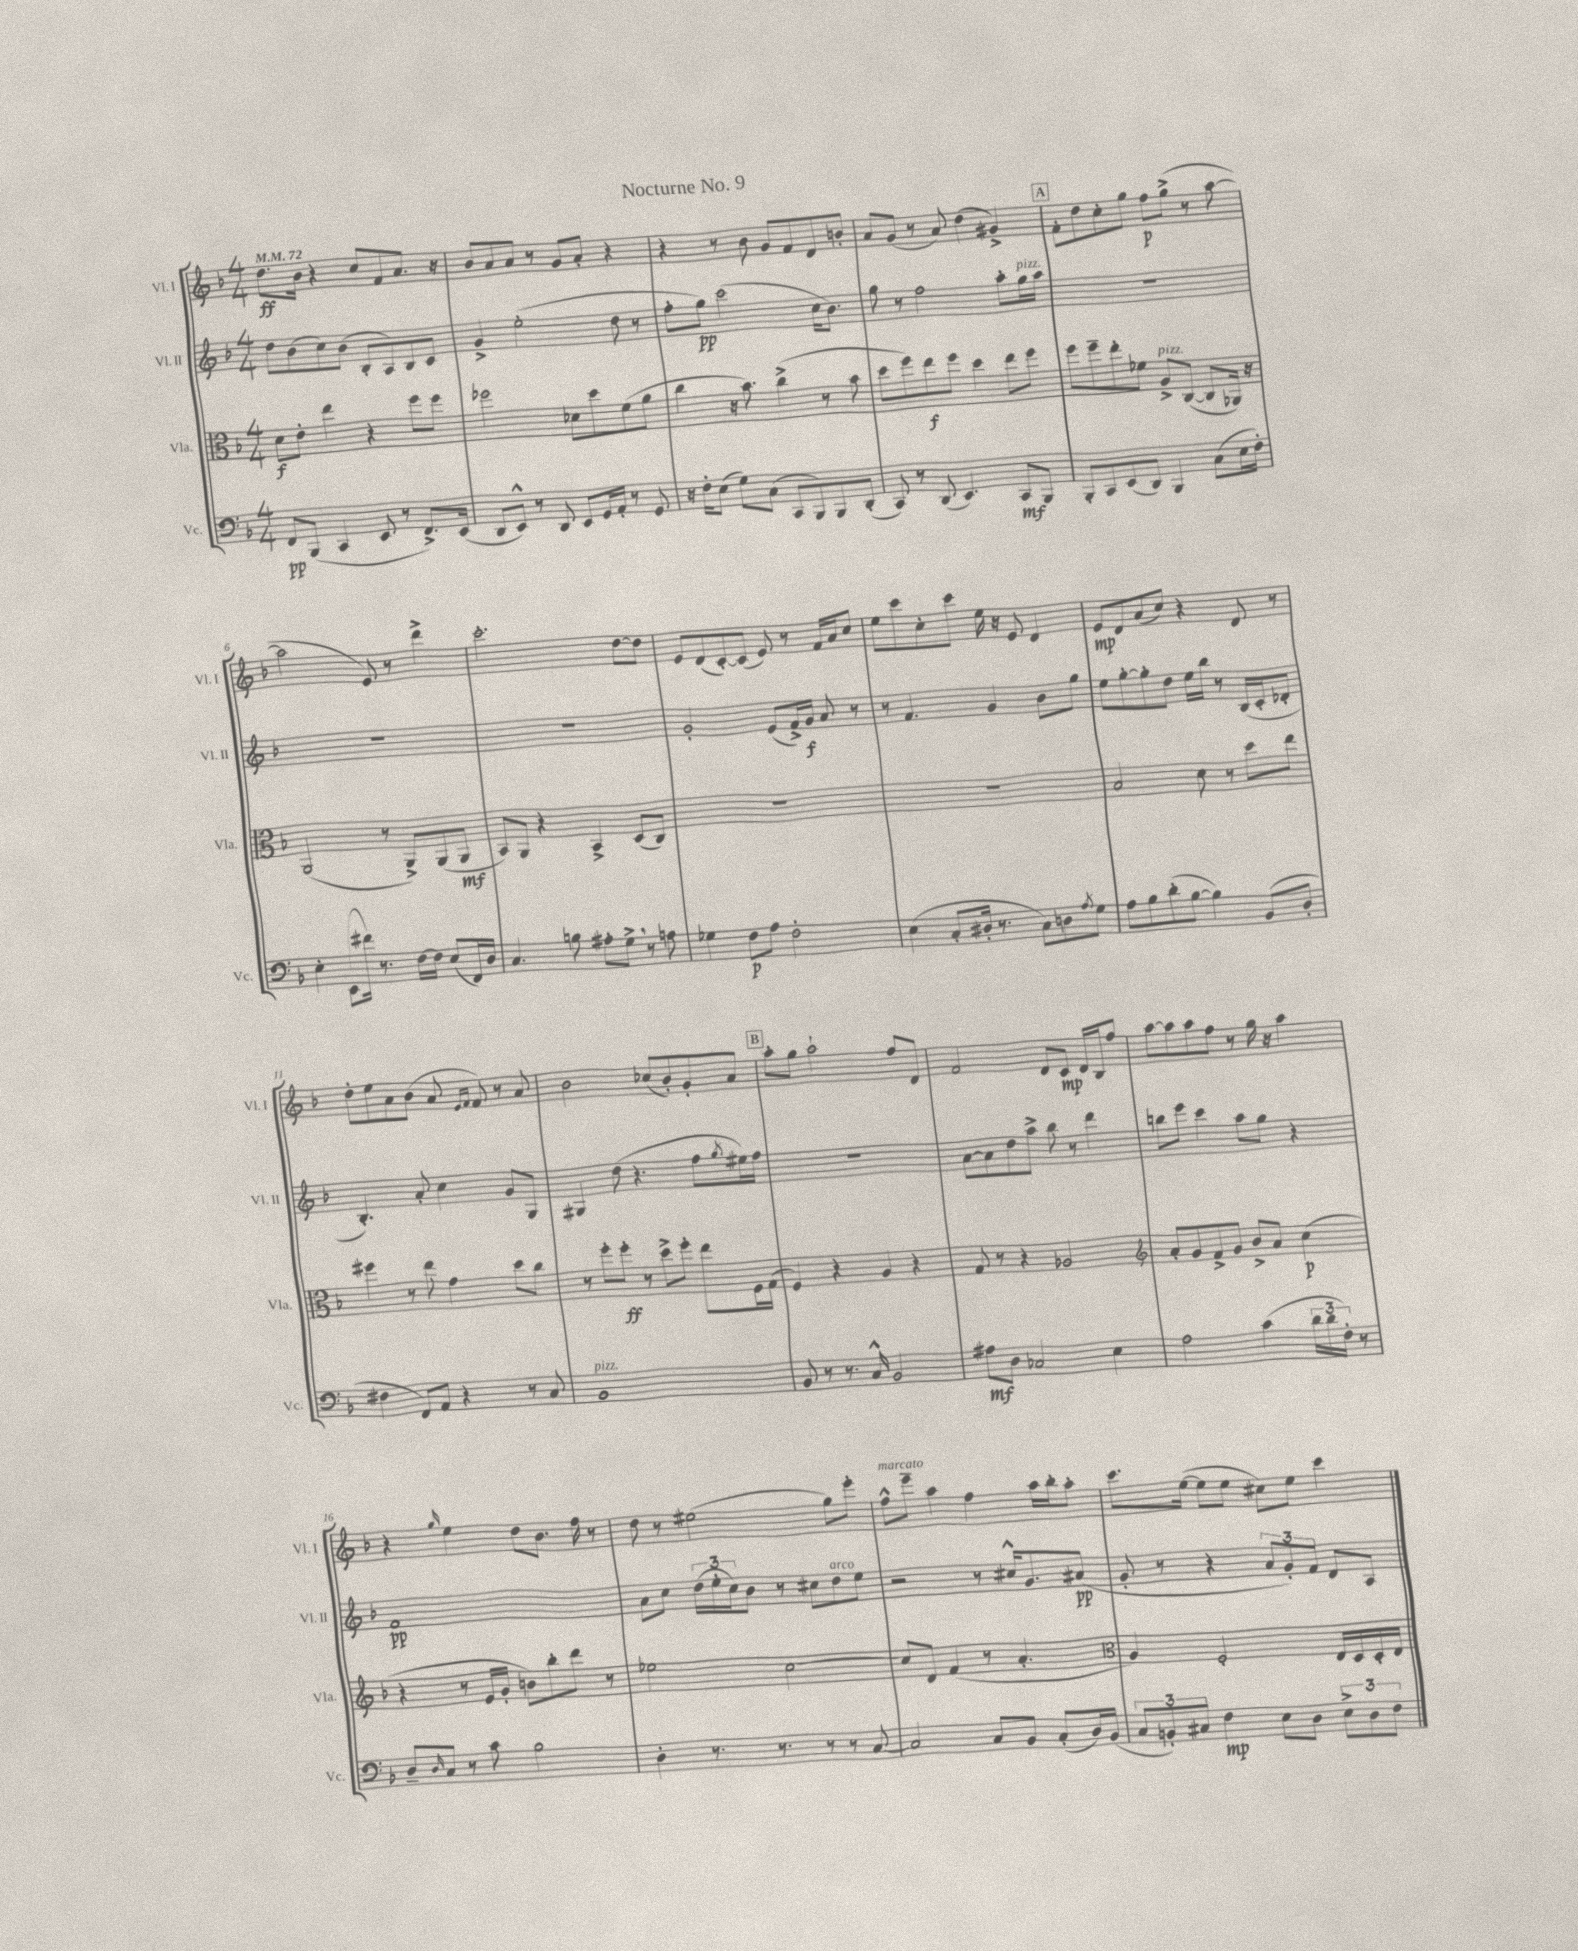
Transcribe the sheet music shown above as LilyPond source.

\header { title = "Nocturne No. 9" }
<<
\new StaffGroup <<
\new Staff = "s0" \with { instrumentName = "Vl. I" shortInstrumentName = "Vl. I" } {
    \clef treble \key f \major \numericTimeSignature \time 4/4 \tempo 4 = 72
    d''8.\ff bes'16 r4 c''8 f'8 a'8. r16 |
    bes'8 a'8 a'8 r8 g'8 a'8-. r4 |
    r4 r8 bes'8 g'8 f'8 d'8 b'8-. |
    a'8 g'8( r8 a'8) d''4( gis'4->) |
    \mark \markup { \box "A" } f'8-. d''8 c''8-. g''8 f''8\p g''8->( r8 a''8~ |
    a''2 e'8) r8 d'''4-> |
    c'''2.-. d''8~ d''8 |
    e'8 d'8( c'8~-.) c'8( e'8) r8 f'16 a'16 c''8 |
    e''8 c'''8 c''8-. c'''8 e''16 r16 e'8 d'4 |
    e'8\mp d'8 a'8( c''8) r4 d'8 r8 |
    d''8-. e''8 a'8 bes'8( a'8 \grace { e'16 f'16 } f'8) r8 a'8 |
    bes'2 ces''8( bes'8-.) g'8-. a'8 |
    \mark \markup { \box "B" } a''8-. g''8 a''2-! f''8 d'8 |
    f'2 d'8 c'8\mp d'16 bes16 f''8 |
    a''8~ a''8 a''8 f''8 r8 g''16 r16 a''4 |
    r4 \grace { g''16 } e''4 d''8 bes'8. f''16 r8 |
    d''8 r8 eis''2( g''8) e'''8-. |
    f''8-^^\markup { \italic "marcato" } e'''8-- a''4 f''4 a''16 bes''16-. a''8-. |
    c'''8. e''16~( e''8 e''8 cis''8) e''8 c'''4 \bar "|." |
}
\new Staff = "s1" \with { instrumentName = "Vl. II" shortInstrumentName = "Vl. II" } {
    \clef treble \key f \major \numericTimeSignature \time 4/4
    d''8 bes'8( c''8) bes'8( bes8-. a8) bes8 c'8 |
    g'4-> e''2-.( d''8 r8 |
    f''8-. g''8\pp) c'''2( c''16 bes'8.) |
    g''8 r8 f''2 a''8-. g''16^\markup { \italic "pizz." } a''16 |
    \mark \markup { \box "A" } R1 |
    R1 |
    R1 |
    g'2-. e'8( f'16->) g'16\f a'8 r8 |
    r8 f'4. g'4 bes'8 g''8 |
    e''8 g''8~-. g''8-. d''8 e''16 bes''16 r8 bes16( c'16-. des'8-. |
    bes4.-.) a'8-. c''4 g'8 g8 |
    gis4 d''8( r4. f''8 \acciaccatura { g''8 } eis''16) f''16 |
    \mark \markup { \box "B" } r1 |
    a'8~ a'8 d''8 a''8-> bes''8 r8 d'''4 |
    b''8 e'''8 c'''4 a''8 g''8 r4 |
    f'1\pp |
    a'8 c''8 \tuplet 3/2 { d''16( e''16-. c''16) } bes'8 r8 cis''8 d''8^\markup { \italic "arco" } e''8 |
    r2 r8 cis''16-^ g'8. ais'8\pp( |
    g'8-. r8 r4 \tuplet 3/2 { a'8 g'8-.) f'8 } d'8 a8 \bar "|." |
}
\new Staff = "s2" \with { instrumentName = "Vla." shortInstrumentName = "Vla." } {
    \clef alto \key f \major \numericTimeSignature \time 4/4
    d'8\f e'8-. e''4 r4 f''8 f''8 |
    fes''2 des'8 d''8 f'8( a'8 |
    c''4 r16 bes'8.) c''4->( r8 bes'8 |
    d''8 f''8) e''8\f f''8 d''4 e''8 f''8 |
    \mark \markup { \box "A" } f''8 f''8-- e''8-. fes'8 a8->^\markup { \italic "pizz." } c8~( c8 aes,16) r16 |
    a,2( r8 a,8->) a,8( a,8\mf |
    bes,8) a,8 r4 bes,4-> d8( c8) |
    R1 |
    R1 |
    bes2 d'8 r8 d''8 e''8 |
    fis''4 r8 e''8 g'4 d''8 c''8 |
    r8 f''8-. f''8-.\ff r8 d''8-> f''8-. e''8 f16 g16( |
    \mark \markup { \box "B" } f4) r4 a4 r4 |
    g8 r8 r4 aes2 |
    \clef treble a'8-. g'8 f'8-> g'8 bes'8-> a'8 c''4\p( |
    r4 r8 e'16 g'16-. b'8) bes''8-. d'''8 r8 |
    ees''2 c''2~ |
    c''8 d'8 f'4( r8 a'4.-. |
    \clef alto a4) f2-. e16 d16 d16-. e16 \bar "|." |
}
\new Staff = "s3" \with { instrumentName = "Vc." shortInstrumentName = "Vc." } {
    \clef bass \key f \major \numericTimeSignature \time 4/4
    f,8\pp bes,,8( c,4 e,8 r8 f,8.->) e,16( |
    d,8 e,8-^) r8 d,8 e,8 g,16 a,16-. r8 g,8 |
    r16 f16-. e8( g8) c8( c,8 bes,,8) bes,,8 d,8-.( |
    c,8) r8 d,8( e,4.) c,8\mf bes,,8 |
    \mark \markup { \box "A" } bes,,8-. c,8 e,8( d,8) bes,,4 c8( e16 f16-.) |
    e4-. e,8( fis'16) r8. f16~ f16 e8( f,16) d16 |
    c4. b8 ais8-. g8-> \breathe r8 a8 |
    ges4 f8\p a8 f2-. |
    e4( c8-. dis16-. r8. c8) d8 \acciaccatura { a8 } g8 |
    a8 bes8 d'8-.( bes8~ bes4) bes,8( d8-. |
    fis4 f,8) a,8 r4 r8 c8 |
    bes,1^\markup { \italic "pizz." } |
    \mark \markup { \box "B" } bes,8 r8 r8. c16-^ bes,2 |
    ais8\mf d8 ces2 e4 |
    a2 c'4( \tuplet 3/2 { d'16 d'16 f16-.) } r8 |
    d8-- \grace { d16 } c8 r8 c'8 bes2 |
    d4-. r8. r8. r8 r8 c8~ |
    c2 c8 bes,8 c8-.( d16) bes,16( |
    \tuplet 3/2 { c8 b,8-.) cis8 } f4\mp e8 d8 \tuplet 3/2 { e8-> d8 f8 } \bar "|." |
}
>>
>>
